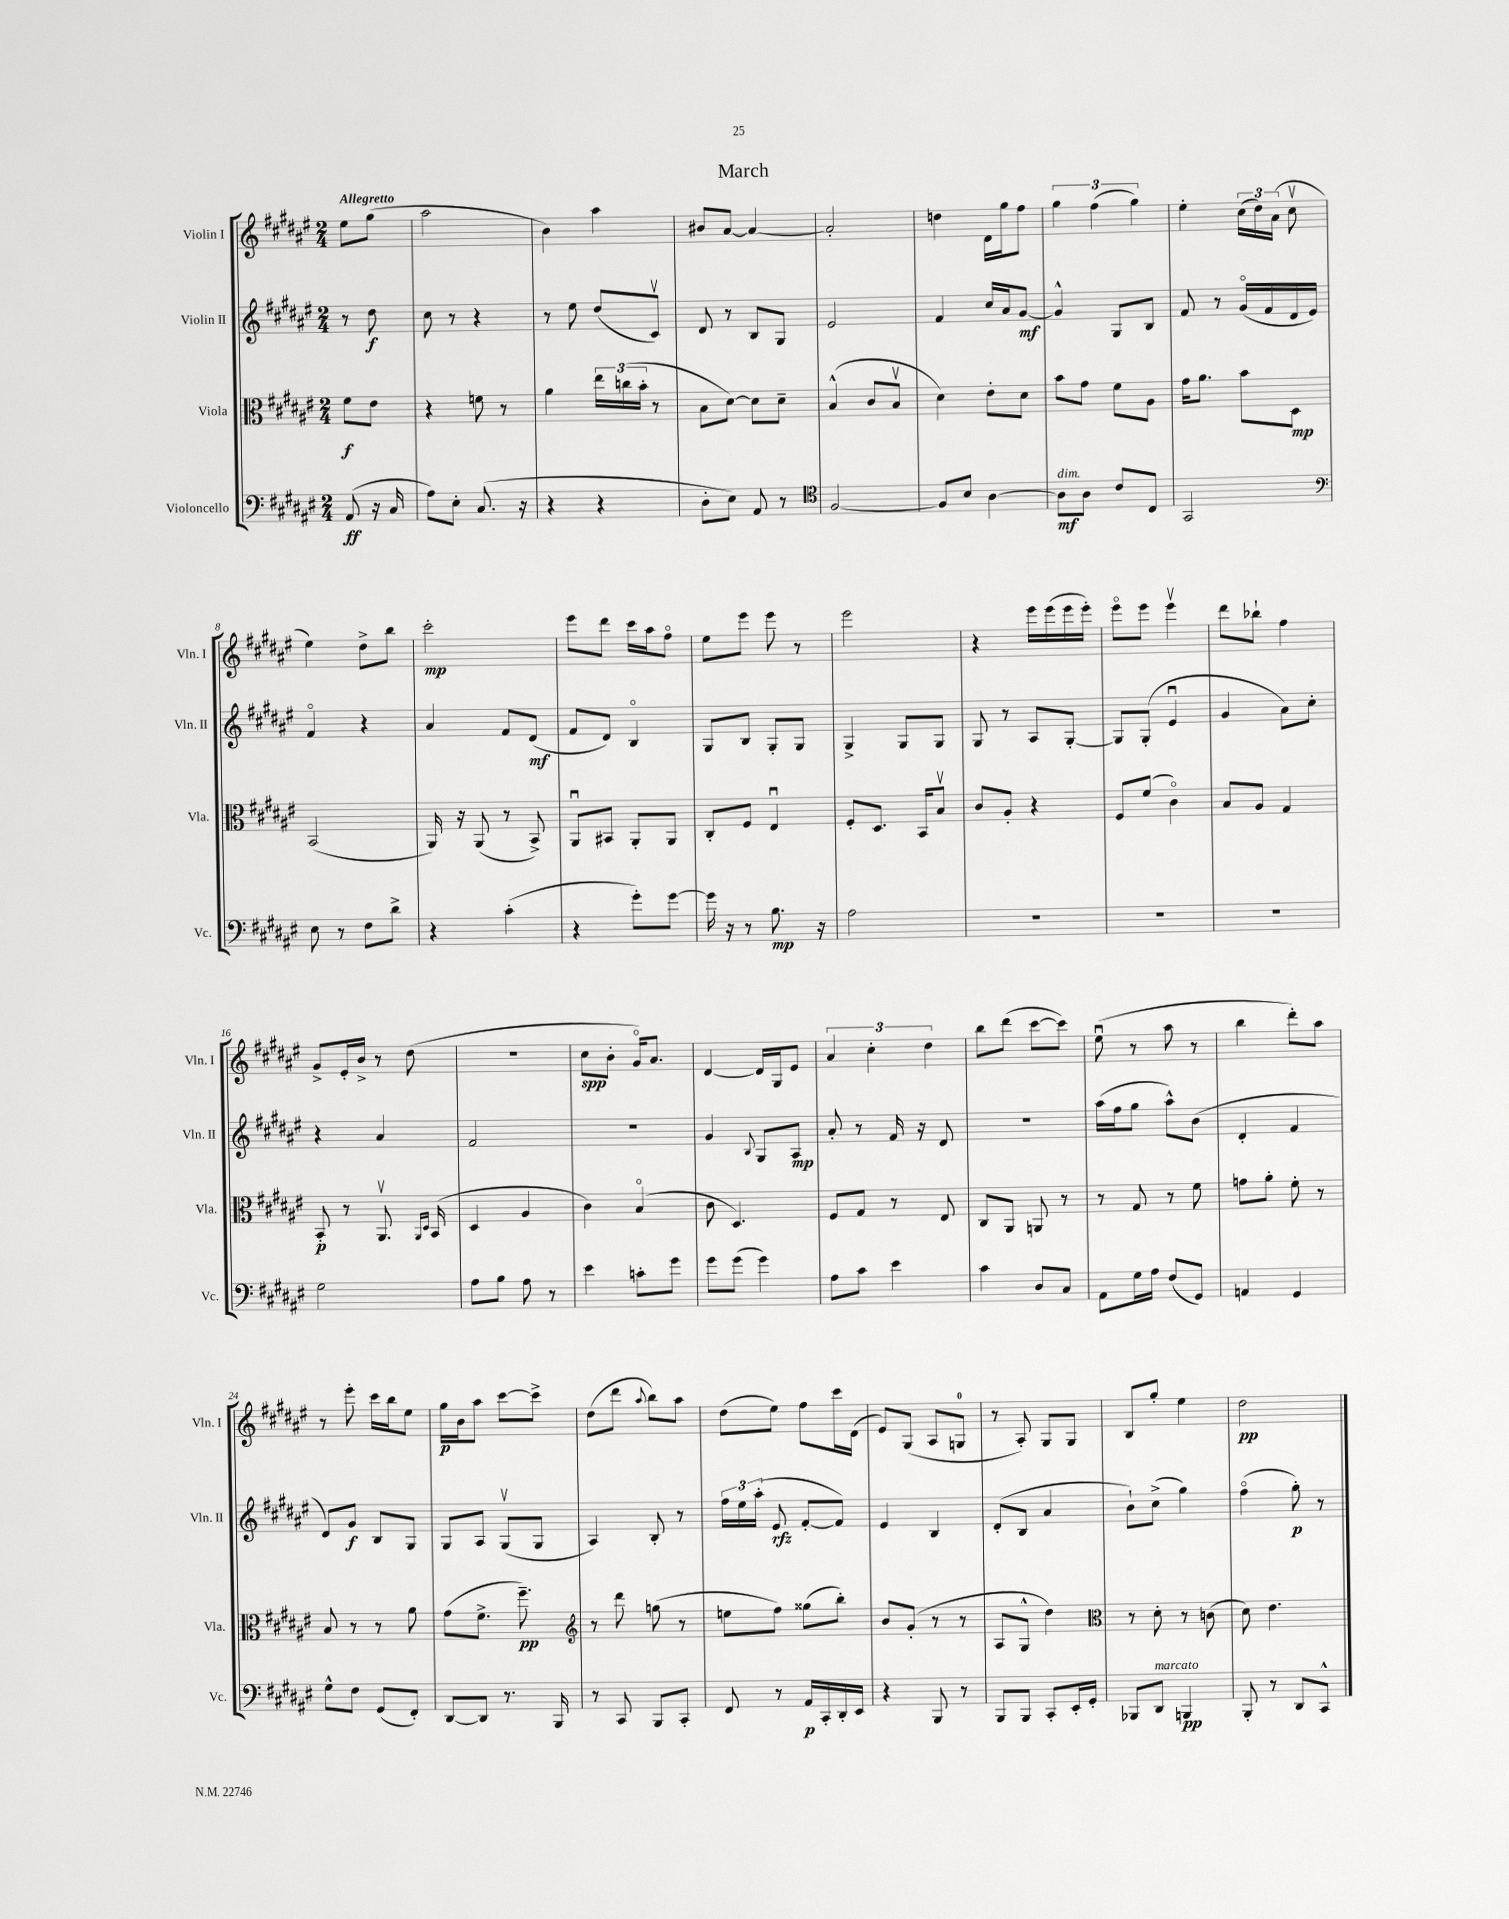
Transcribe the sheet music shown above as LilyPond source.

\header { title = "March" }
<<
\new StaffGroup <<
\new Staff = "s0" \with { instrumentName = "Violin I" shortInstrumentName = "Vln. I" } {
    \clef treble \key fis \major \numericTimeSignature \time 2/4 \partial 4 \tempo "Allegretto"
    \autoBeamOff eis''8[ gis''8]( |
    ais''2 |
    b'4) ais''4 |
    bis'8[ ais'8]~ ais'4~ |
    ais'2-. |
    d''4 dis'16[ gis''16 fis''8] |
    \tuplet 3/2 { gis''4 fis''4( gis''4) } |
    eis''4-. \tuplet 3/2 { cis''16[( dis''16) ais'16]( } cis''8\upbow |
    eis''4) dis''8[-> b''8] |
    cis'''2-.\mp |
    eis'''8[ dis'''8] cis'''16[ ais''16 fis''8]\flageolet |
    eis''8[ eis'''8] eis'''8 r8 |
    eis'''2 |
    r4 eis'''16[ eis'''16( eis'''16 eis'''16]-.) |
    eis'''8[\flageolet eis'''8] eis'''4\upbow |
    dis'''8[ bes''8]-! fis''4 |
    gis'8[-> eis'16-. b'16]-> r8 dis''8( |
    r2 |
    cis''8[\spp b'8]-. gis'16[\flageolet) ais'8.] |
    dis'4~ dis'16[ gis16 eis'8] |
    \tuplet 3/2 { ais'4 cis''4-. dis''4 } |
    b''8[ dis'''8]( cis'''8[~ cis'''8]) |
    eis''8\downbow( r8 ais''8 r8 |
    b''4 dis'''8[-.) ais''8] |
    r8 eis'''8-. cis'''16[ b''16 eis''8] |
    gis''16[\p b'16 ais''8] cis'''8[~ cis'''8]-> |
    dis''8[( dis'''8] \appoggiatura { ais''8 } b''8[) ais''8] |
    dis''8[( eis''8]) fis''8[ cis'''16 dis'16]( |
    eis'8[) gis8]( ais8[ g8]-0 |
    r8 ais8-.) gis8[ gis8] |
    b8[ gis''8]-. eis''4 |
    dis''2\pp \bar "|." |
}
\new Staff = "s1" \with { instrumentName = "Violin II" shortInstrumentName = "Vln. II" } {
    \clef treble \key fis \major \numericTimeSignature \time 2/4 \partial 4
    \autoBeamOff r8 dis''8\f |
    cis''8 r8 r4 |
    r8 eis''8 dis''8[( cis'8]\upbow) |
    dis'8 r8 b8[ gis8] |
    eis'2 |
    fis'4 cis''16[ ais'16 gis'8]~\mf |
    gis'4-^ gis8[ b8] |
    fis'8 r8 gis'16[\flageolet( fis'16 dis'16 eis'16]) |
    fis'4\flageolet r4 |
    ais'4 fis'8[ dis'8]\mf( |
    fis'8[ dis'8]) b4\flageolet |
    gis8[ b8] gis8[-. gis8] |
    gis4-> gis8[ gis8] |
    gis8 r8 ais8[ gis8]~-. |
    gis8[ gis8]-.( eis'4\downbow |
    gis'4 ais'8[) cis''8]-. |
    r4 ais'4 |
    fis'2 |
    r2 |
    gis'4 \appoggiatura { b8 } gis8[ ais8]\mp |
    ais'8-. r8 fis'16 r16 dis'8 |
    R2 |
    ais''16[( fis''16 gis''8] ais''8[-^) b'8]( |
    dis'4-. fis'4 |
    dis'8[) gis'8]\f b8[ gis8] |
    gis8[ ais8] gis8[\upbow( gis8] |
    ais4) b8-. r8 |
    \tuplet 3/2 { fis''16[ eis''16 ais''16]-.( } eis'8\rfz fis'8[~-. fis'8]) |
    eis'4 b4 |
    dis'8[-.( b8] ais'4 |
    b'8[-!) cis''8]->( gis''4) |
    fis''4\flageolet( gis''8-.\p) r8 \bar "|." |
}
\new Staff = "s2" \with { instrumentName = "Viola" shortInstrumentName = "Vla." } {
    \clef alto \key fis \major \numericTimeSignature \time 2/4 \partial 4
    \autoBeamOff fis'8[\f eis'8] |
    r4 f'8 r8 |
    ais'4 \tuplet 3/2 { eis''16[ c''16( b'16]-. } r8 |
    b8[ dis'8]~) dis'8[ dis'8]-- |
    b4-^( cis'8[ b8]\upbow |
    dis'4) eis'8[-. dis'8] |
    b'8[ gis'8] fis'8[ ais8] |
    gis'16[ ais'8.] b'8[ dis8]\mp |
    b,2( |
    ais,16) r16 ais,8( r8 b,8->) |
    ais,8[\downbow bis,8] ais,8[-. ais,8] |
    cis8[-. fis8] eis4\downbow |
    fis8[-. dis8.] b,16[ b8]\upbow |
    cis'8[ ais8]-. r4 |
    fis8[ fis'8]( cis'4\flageolet) |
    b8[ ais8] gis4 |
    b,8-.\p r8 ais,8.\upbow \grace { ais,16[ dis16] } b,16( |
    dis4 ais4 |
    cis'4) b4\flageolet( |
    cis'8 dis4.) |
    fis8[ gis8] r8 eis8 |
    cis8[ ais,8] a,8 r8 |
    r8 gis8 r8 fis'8 |
    g'8[ ais'8]-. fis'8-. r8 |
    b8 r8 r8 ais'8 |
    gis'8[( fis'8.]-> fis''8.--\pp) |
    \clef treble r8 dis'''8 g''8( r8 |
    e''8[ fis''8]) gisis''8[( b''8]-.) |
    b'8[ gis'8]-.( r8 r8 |
    ais8[ gis8]-^ dis''4) |
    \clef alto r8 dis'8-. r8 c'8( |
    dis'8) eis'4. \bar "|." |
}
\new Staff = "s3" \with { instrumentName = "Violoncello" shortInstrumentName = "Vc." } {
    \clef bass \key fis \major \numericTimeSignature \time 2/4 \partial 4
    \autoBeamOff ais,8\ff( r16 cis16 |
    ais8[) eis8]-. cis8.( r16 |
    r4 r4 |
    dis8[-. eis8]) ais,8 r8 |
    \clef tenor fis2~ |
    fis8[ b8] ais4~ |
    ais8[\mf^\markup { \italic "dim." } ais8] cis'8[ cis8] |
    gis,2 |
    \clef bass eis8 r8 fis8[ dis'8]-> |
    r4 cis'4-.( |
    r4 gis'8[-.) gis'8]~ |
    gis'16 r16 r8 b8.\mp r16 |
    ais2 |
    R2 |
    R2 |
    R2 |
    gis2 |
    ais8[ b8] ais8 r8 |
    eis'4 c'8[-. gis'8] |
    gis'8[ gis'8]( gis'4) |
    ais8[ cis'8] eis'4 |
    cis'4 dis8[ cis8] |
    ais,8[ gis16 ais16] fis8[( gis,8]) |
    a,4 gis,4 |
    gis8[-^ fis8] gis,8[( fis,8]-.) |
    dis,8[~ dis,8] r8. b,,16 |
    r8 cis,8 b,,8[ cis,8]-. |
    fis,8 r8 ais,16[\p cis,16-. dis,16-. eis,16] |
    r4 b,,8 r8 |
    b,,8[ b,,8] cis,8[-. eis,16-. gis,16]-. |
    bes,,8[ dis,8]^\markup { \italic "marcato" } b,,4\pp |
    b,,8-. r8 dis,8[ cis,8]-^ \bar "|." |
}
>>
>>
